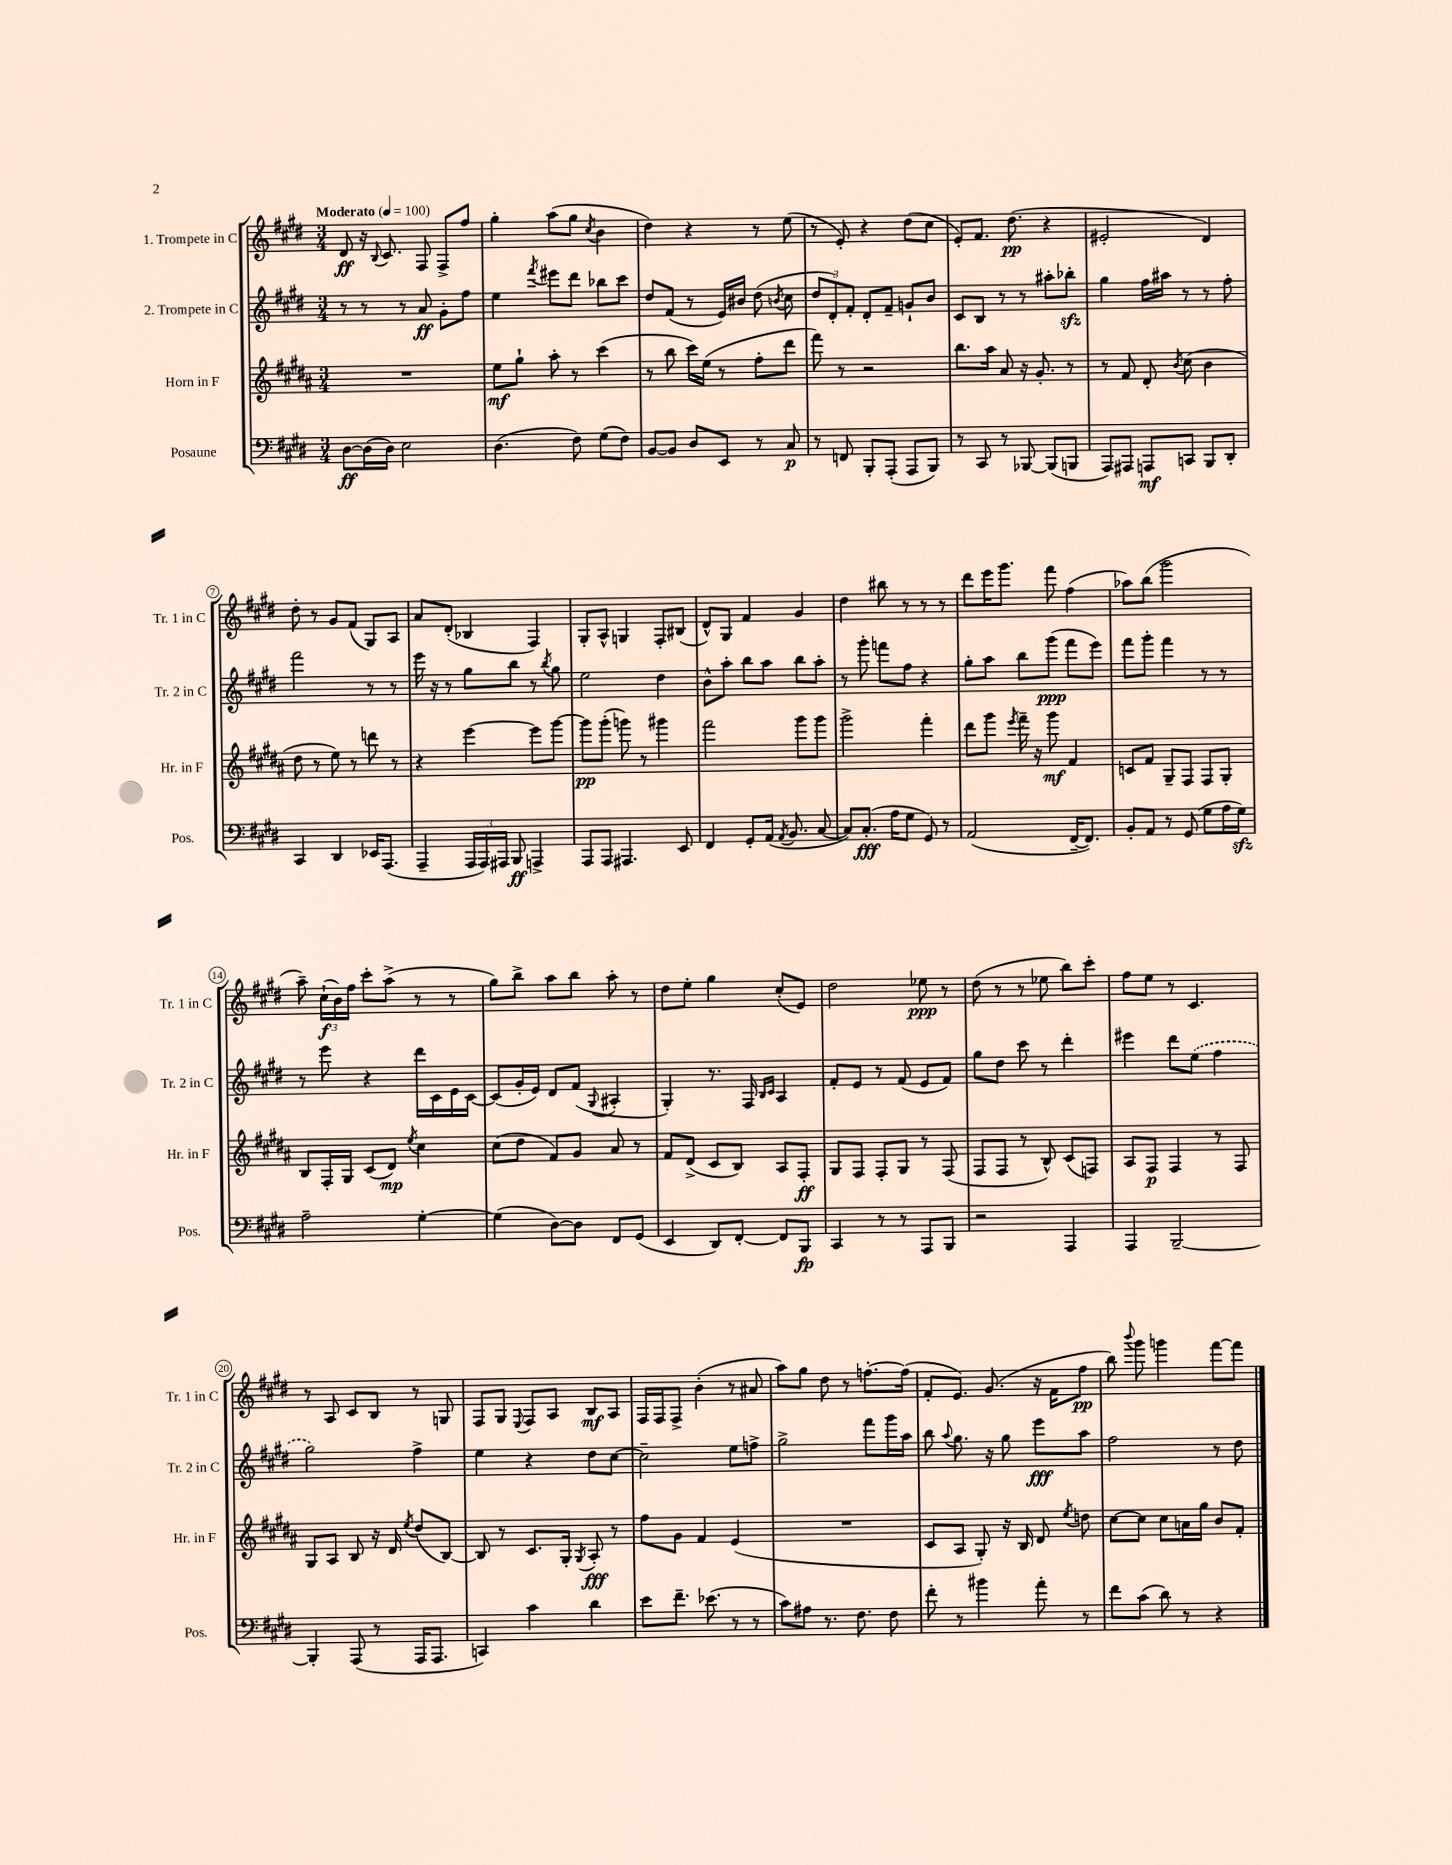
<<
\new StaffGroup <<
\new Staff = "s0" \with { instrumentName = "1. Trompete in C" shortInstrumentName = "Tr. 1 in C" } {
    \clef treble \key e \major \numericTimeSignature \time 3/4 \tempo "Moderato" 4 = 100
    \autoBeamOff dis'8\ff r16 \appoggiatura { b8 } cis'8. fis8 fis8[-> fis''8] |
    gis''4-. a''8[( gis''8] \acciaccatura { cis''8 } b'4 |
    dis''4) r4 r8 e''8( |
    r8 e'8-.) r4 dis''8[( cis''8] |
    e'8[-.) fis'8.] dis''8.\pp( r4 |
    eis'2-. dis'4) |
    dis''8-. r8 gis'8[ fis'8]( gis8[) a8] |
    a'8[ dis'8]-.( bes4 fis4) |
    gis8[-. a8]-^ g4 fis8[-. bis8]( |
    dis'8[-^) gis8] fis'4 gis'4 |
    dis''4 bis''8 r8 r8 r8 |
    dis'''8[ e'''16 gis'''8.] fis'''8 fis''4( |
    aes''8[) b''8]( gis'''2 |
    a''8--) \tuplet 3/2 { cis''16[-!\f( b'16) fis''16] } cis'''8[-. a''8]->( r8 r8 |
    gis''8[) b''8]-> a''8[ b''8] a''8-. r8 |
    dis''8[ e''8]-. gis''4 cis''8[-.( e'8]) |
    dis''2 ees''8\ppp r8 |
    dis''8( r8 r8 ees''8 b''8[) cis'''8]-. |
    fis''8[ e''8] r8 cis'4. |
    r8 a8 cis'8[ b8] r8 g8 |
    fis8[ gis8] \appoggiatura { e8 } fis8[ a8] b8[\mf a8] |
    fis16[ fis16 fis8]-> b'4-.( r8 ais'8 |
    a''8[) gis''8] dis''8 r8 f''8.[~-. f''16]( |
    fis'8[-. e'8.]) gis'8.( r16 fis'16[ fis''8]\pp |
    b''8) \appoggiatura { b'''8 } gis'''8 g'''4 fis'''8[~ fis'''8] \bar "|." |
}
\new Staff = "s1" \with { instrumentName = "2. Trompete in C" shortInstrumentName = "Tr. 2 in C" } {
    \clef treble \key e \major \numericTimeSignature \time 3/4
    \autoBeamOff r8 r8 r8 a'8\ff gis'8[-. fis''8] |
    e''4 \acciaccatura { fis'''8 } eis'''8[ dis'''8] bes''8[ cis'''8] |
    dis''8[ fis'8]( r8 e'16[) bis'16] dis''8( \acciaccatura { b'8 } cis''8 |
    \tuplet 3/2 { dis''8[ dis'8-.) fis'8]-. } dis'8[-. fis'8]-- g'8[-! b'8] |
    cis'8[ b8] r8 r8 ais''8[-. bes''8]-.\sfz |
    gis''4 fis''16[ ais''16] r8 r8 fis''8-. |
    fis'''2 r8 r8 |
    e'''16 r16 r8 gis''8[ b''8] r8 \acciaccatura { b''8 } gis''8 |
    e''2 dis''4 |
    b'8[-^ a''8]-. b''8[ a''8] b''8[ a''8]-. |
    r8 gis'''8-. f'''8[ fis''8] r4 |
    gis''8[-. a''8] b''8[ gis'''8]\ppp( fis'''8[ e'''8]) |
    fis'''8[ gis'''8]-. fis'''4 r8 r8 |
    r8 e'''8 r4 dis'''16[ cis'16 e'16 cis'16]~ |
    cis'8[( gis'16-. e'16]) dis'8[ fis'8]( \appoggiatura { gis8 } ais4-. |
    gis4-.) r8. fis16 \grace { b16[ cis'16] } a4 |
    fis'8[-. e'8] r8 fis'8( e'8[ fis'8]) |
    gis''8[ dis''8] cis'''8 r8 dis'''4-. |
    eis'''4 dis'''8[ \once \slurDashed e''8]( fis''4 |
    gis''2) fis''4-> |
    e''4 r4 dis''8[ cis''8]~ |
    cis''2-- e''8[ f''8]-> |
    gis''2-> fis'''8[ gis'''16 a''16] |
    b''8 \appoggiatura { a''8 } gis''8. r16 gis''8 e'''8[\fff a''8] |
    fis''2 r8 dis''8 \bar "|." |
}
\new Staff = "s2" \with { instrumentName = "Horn in F" shortInstrumentName = "Hr. in F" } {
    \clef treble \key b \major \numericTimeSignature \time 3/4
    \autoBeamOff R2. |
    e''8[\mf gis''8]-! ais''8-. r8 cis'''4( |
    r8 b''8 cis'''16[) e''16]( r8 fis''8[-. dis'''8] |
    fis'''8) r8 r2 |
    b''8.[ ais''16] ais'8 r16 gis'8.-. r8 |
    r8 fis'8 dis'8-. \acciaccatura { b'8 } cis''8( b'4 |
    dis''8 r8 e''8) r8 d'''8 r8 |
    r4 e'''4~ e'''8[ gis'''8]~ |
    gis'''8[\pp gis'''8]-.( g'''8) r8 gis'''4 |
    fis'''2 gis'''8[ gis'''8] |
    gis'''2-> fis'''4-. |
    dis'''8[ gis'''8] \acciaccatura { e'''8 } fis'''16-- r16 gis'''8\mf fis'4 |
    c'8[ fis'8] gis8[-- fis8] fis8[ gis8]-. |
    b8[ fis16-. gis16] cis'8[( dis'8]\mp) \acciaccatura { e''8 } cis''4 |
    cis''8[( dis''8] fis'8[) gis'8] ais'8 r8 |
    fis'8[ dis'8]->( cis'8[ b8]) ais8[ fis8]-.\ff |
    gis8[ fis8] fis8[-. gis8] r8 fis8( |
    fis8[ fis8] r8 b8-^) cis'8[( f8]) |
    ais8[ fis8]\p fis4 r8 fis8 |
    gis8[ ais8] b8 r16 dis'16 \acciaccatura { e''8 } dis''8[( b8]~) |
    b8 r8 cis'8.[ gis16]-. \acciaccatura { gis8 } ais8-.\fff r8 |
    fis''8[ gis'8] fis'4 e'4( |
    R2. |
    cis'8[ ais8] gis8-.) r16 b16 dis'8 \acciaccatura { e''8 } d''8 |
    cis''8[~ cis''8] cis''8[ a'16 gis''16] b'8[ fis'8]-. \bar "|." |
}
\new Staff = "s3" \with { instrumentName = "Posaune" shortInstrumentName = "Pos." } {
    \clef bass \key e \major \numericTimeSignature \time 3/4
    \autoBeamOff dis8[~\ff dis16( dis16]) e2 |
    dis4.( fis8) gis8[( fis8]) |
    b,8[~ b,8] dis8[ e,8] r8 cis8\p |
    r8 f,8 b,,8[-. a,,8]-.( a,,8[ b,,8]) |
    r8 cis,8 r8 bes,,8~ bes,,8[( b,,8] |
    a,,8[) ais,,8] a,,8[\mf c,8] b,,8[ dis,8]-. |
    cis,4 dis,4 ees,16[ a,,8.]( |
    a,,4-- \tuplet 3/2 { a,,16[ a,,16) ais,,16] } b,,8\ff a,,4-> |
    a,,8[ a,,8] ais,,4. e,8 |
    fis,4 gis,8[-. a,16]( \acciaccatura { a,8 } b,8. cis8~ |
    cis8[) cis8.]-.\fff( a16[ gis8] gis,8) r8 |
    a,2( fis,16[~-- fis,8.]) |
    b,8[-. a,8] r8 gis,8( gis8[ a16 gis16]\sfz) |
    a2-- gis4~-. |
    gis4( dis8[~) dis8] fis,8[ gis,8]( |
    e,4 dis,8[) fis,8]~-. fis,8[ b,,8]\fp |
    cis,4 r8 r8 a,,8[ b,,8] |
    r2 a,,4 |
    a,,4 b,,2~-- |
    b,,4-. a,,8( r8 a,,16[ a,,8.] |
    c,4) cis'4 dis'4 |
    e'8[ fis'8.]-- ees'8.( r8 r8 |
    cis'8[) ais8] r8. fis8. fis8 |
    fis'8-. r8 bis'4 a'8-. r8 |
    fis'8[ cis'8]( dis'8) r8 r4 \bar "|." |
}
>>
>>
\layout { \context { \Score \override BarNumber.stencil = #(make-stencil-circler 0.1 0.3 ly:text-interface::print) } }
